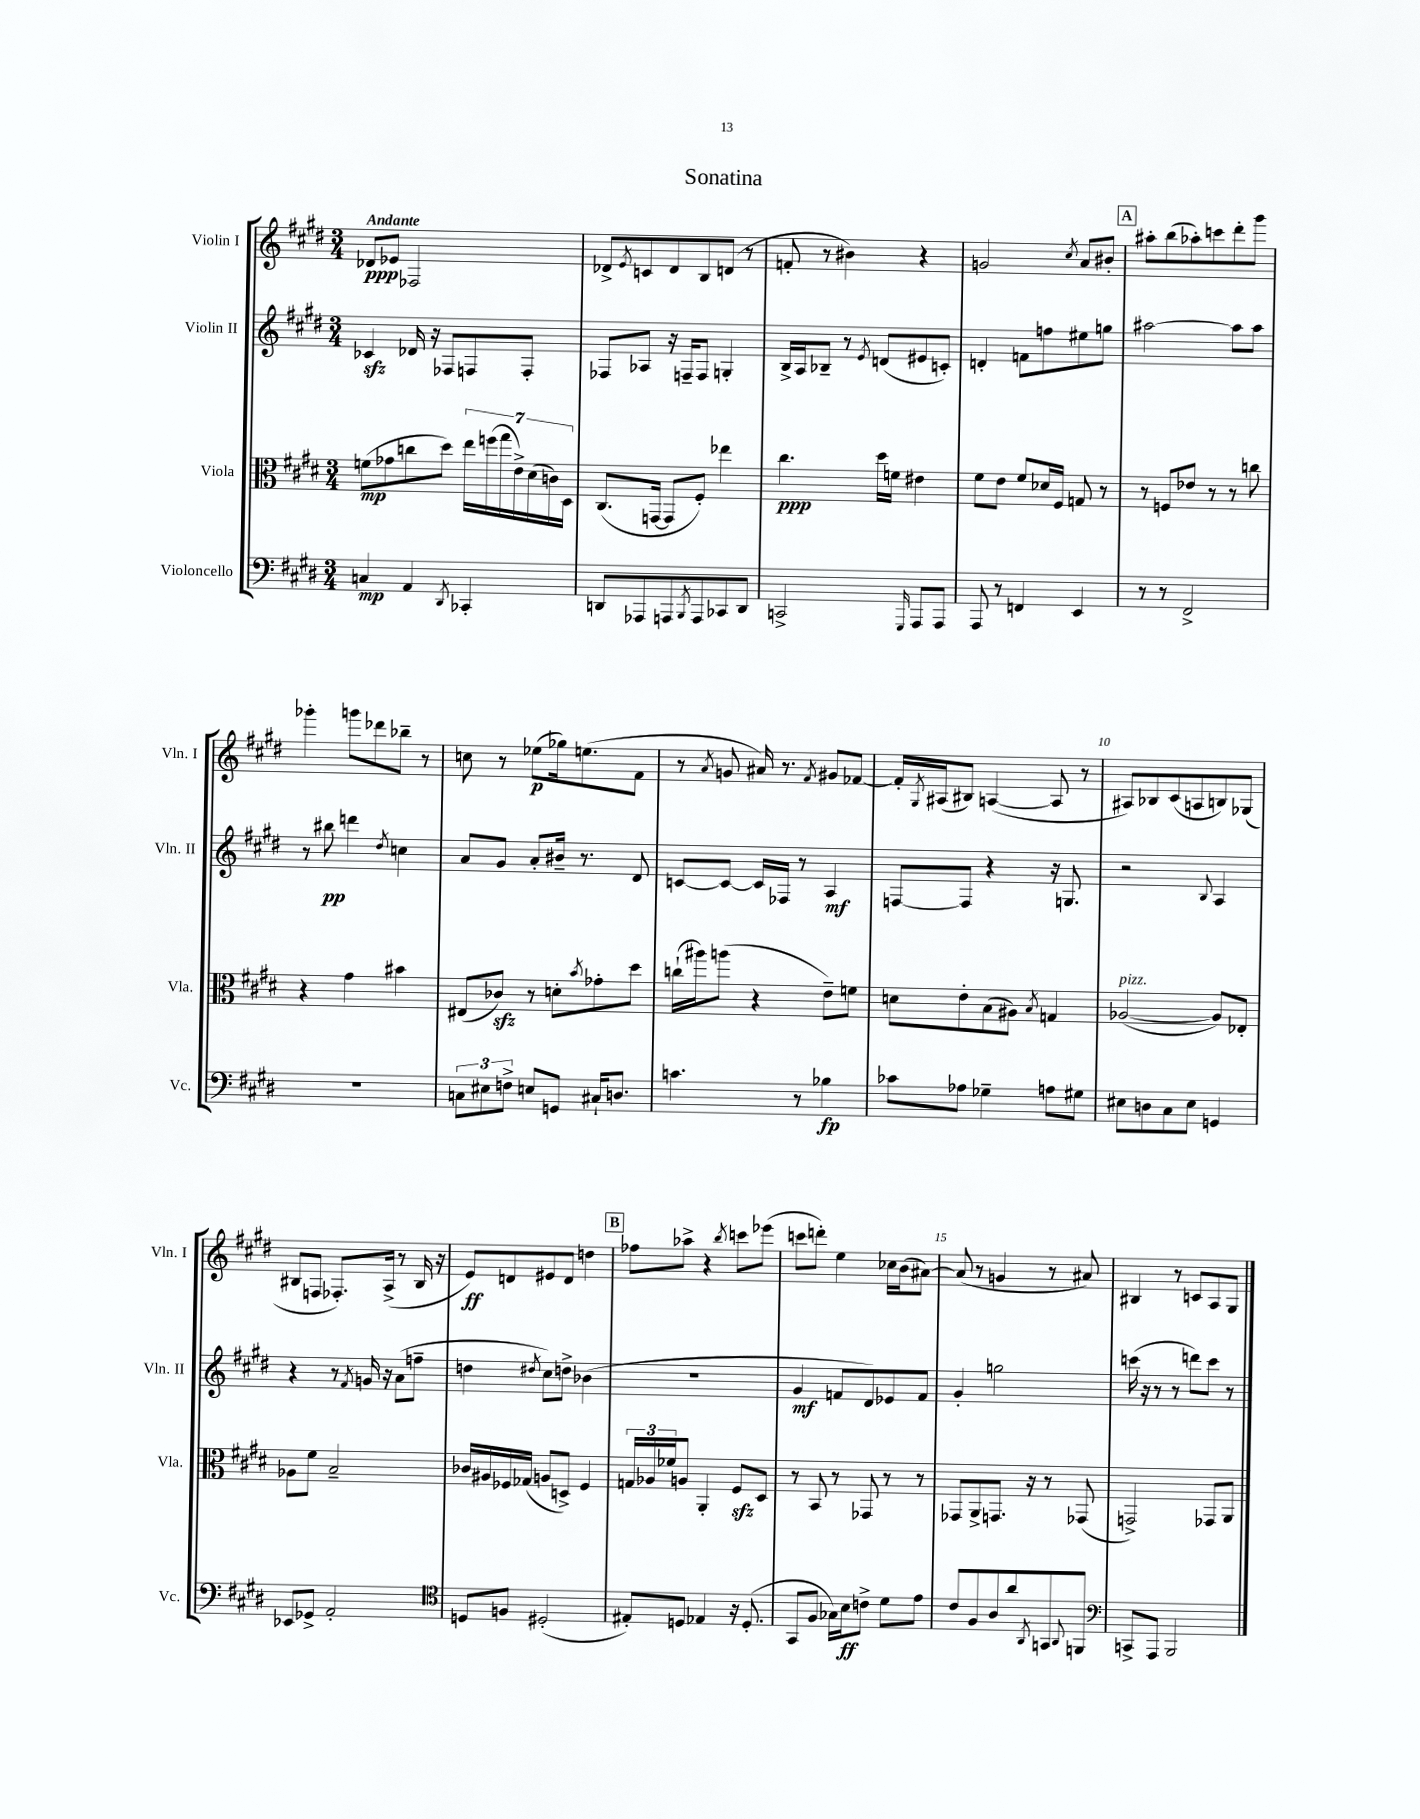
\header { title = "Sonatina" }
<<
\new StaffGroup <<
\new Staff = "s0" \with { instrumentName = "Violin I" shortInstrumentName = "Vln. I" } {
    \clef treble \key e \major \numericTimeSignature \time 3/4 \tempo "Andante"
    des'8\ppp ees'8 fes2 |
    des'8-> \acciaccatura { e'8 } c'8 des'8 b8 d'8( r8 |
    f'8-. r8 bis'4) r4 |
    g'2 \acciaccatura { cis''8 } a'8 bis'8-. |
    \mark \markup { \box "A" } ais''8-. b''8( aes''8-.) c'''8 dis'''8-. gis'''8 |
    ges'''4-. g'''8 des'''8 bes''8-- r8 |
    c''8 r8 ees''8\p( ges''16) e''8.( fis'8 |
    r8 \acciaccatura { a'8 } g'8 ais'16) r8. \acciaccatura { fis'8 } gis'8 fes'8~ |
    fes'16-. \acciaccatura { gis8 } ais16( bis8) a4~( a8 r8 |
    ais8) bes8 cis'8( a8 b8) ges8( |
    bis8 f8 fes8.-.) a16->( r8 bis16 r16 |
    e'8\ff) d'8 eis'8 d'8 d''4 |
    \mark \markup { \box "B" } fes''8 aes''8-> r4 \acciaccatura { b''8 } c'''8 ees'''8( |
    c'''8 d'''8-.) e''4 ces''16 b'16( ais'8~) |
    ais'8( r8 g'4 r8 ais'8) |
    bis4 r8 c'8 a8 gis8 \bar "|." |
}
\new Staff = "s1" \with { instrumentName = "Violin II" shortInstrumentName = "Vln. II" } {
    \clef treble \key e \major \numericTimeSignature \time 3/4
    ces'4\sfz des'16 r16 fes8 f8 f8-. |
    fes8 aes8 r16 f16-- f8 g4-. |
    b16-> a16 bes8-- r8 \acciaccatura { e'8 } d'8( eis'8 c'8-.) |
    d'4-. f'8 f''8 eis''8 g''8 |
    \mark \markup { \box "A" } ais''2~ ais''8 ais''8 |
    r8 bis''8\pp d'''4 \acciaccatura { dis''8 } c''4 |
    a'8 gis'8 a'8-. bis'16-- r8. dis'8 |
    c'8~ c'8~ c'16 fes16 r8 a4\mf |
    f8~ f8 r4 r16 g8. |
    r2 \appoggiatura { b8 } a4 |
    r4 r8 \acciaccatura { fis'8 } g'16 r16 a'8( f''8-- |
    d''4 \acciaccatura { dis''8 } cis''8) d''8-> bes'4( |
    \mark \markup { \box "B" } R2. |
    gis'4\mf f'8 dis'8) ees'8 f'8 |
    gis'4-. g''2 |
    c'''16( r16 r8 r8 d'''8) c'''8 r8 \bar "|." |
}
\new Staff = "s2" \with { instrumentName = "Viola" shortInstrumentName = "Vla." } {
    \clef alto \key e \major \numericTimeSignature \time 3/4
    f'8\mp( ges'8 c''8 dis''8) \tuplet 7/4 { e''16 f''16( gis''16 e'16->) dis'16( c'16) dis16 } |
    cis8.( g,16~ g,8 fis8-.) ees''4 |
    cis''4.\ppp dis''16 f'16 eis'4 |
    fis'8 e'8 fis'8 des'16 fis16 g8 r8 |
    \mark \markup { \box "A" } r8 f8 ees'8 r8 r8 c''8 |
    r4 gis'4 bis'4 |
    eis8( ces'8\sfz) r8 d'8-. \acciaccatura { b'8 } ges'8-. dis''8 |
    c''16-!( ais''16) a''8( r4 e'8--) f'8 |
    d'8 e'8-. b8( ais8) \acciaccatura { b8 } g4 |
    aes2~^\markup { \italic "pizz." }( aes8) ees8-. |
    aes8 fis'8 b2-- |
    ces'16 ais16 fes16 ges16( a8 d8->) fes4 |
    \mark \markup { \box "B" } \tuplet 3/2 { g16 aes16 fes'16 } a8 a,4-. fis8\sfz dis8 |
    r8 b,8 r8 ges,8 r8 r8 |
    ges,8 a,8-> g,8. r16 r8 ges,8( |
    g,2->) ges,8 a,8 \bar "|." |
}
\new Staff = "s3" \with { instrumentName = "Violoncello" shortInstrumentName = "Vc." } {
    \clef bass \key e \major \numericTimeSignature \time 3/4
    c4\mp a,4 \acciaccatura { dis,8 } ces,4-. |
    d,8 aes,,8 a,,8 \acciaccatura { b,,8 } a,,8 ces,8 d,8 |
    c,2-> \grace { gis,,16 } a,,8 a,,8 |
    a,,8 r8 f,4 e,4 |
    \mark \markup { \box "A" } r8 r8 fis,2-> |
    R2. |
    \tuplet 3/2 { c8 eis8 f8-> } e8 g,8 cis16-! d8. |
    c'4. r8 bes4\fp |
    ces'8 aes8 ges4-- a8 gis8 |
    eis8 d8 cis8 eis8 g,4 |
    ees,8 ges,8-> a,2-. |
    \clef tenor d8 f8 dis2-.( |
    \mark \markup { \box "B" } eis8-.) d8 ees4 r16 d8.-.( |
    gis,8 fis8 ges16) b16\ff c'8-> dis'8 e'8 |
    cis'8 fis8 a8 a'8 \acciaccatura { a,8 } g,8 \appoggiatura { a,8 } f,8 |
    \clef bass c,8-> a,,8 b,,2 \bar "|." |
}
>>
>>
\layout { \context { \Score \override BarNumber.break-visibility = ##(#f #t #t) barNumberVisibility = #(every-nth-bar-number-visible 5) } }
